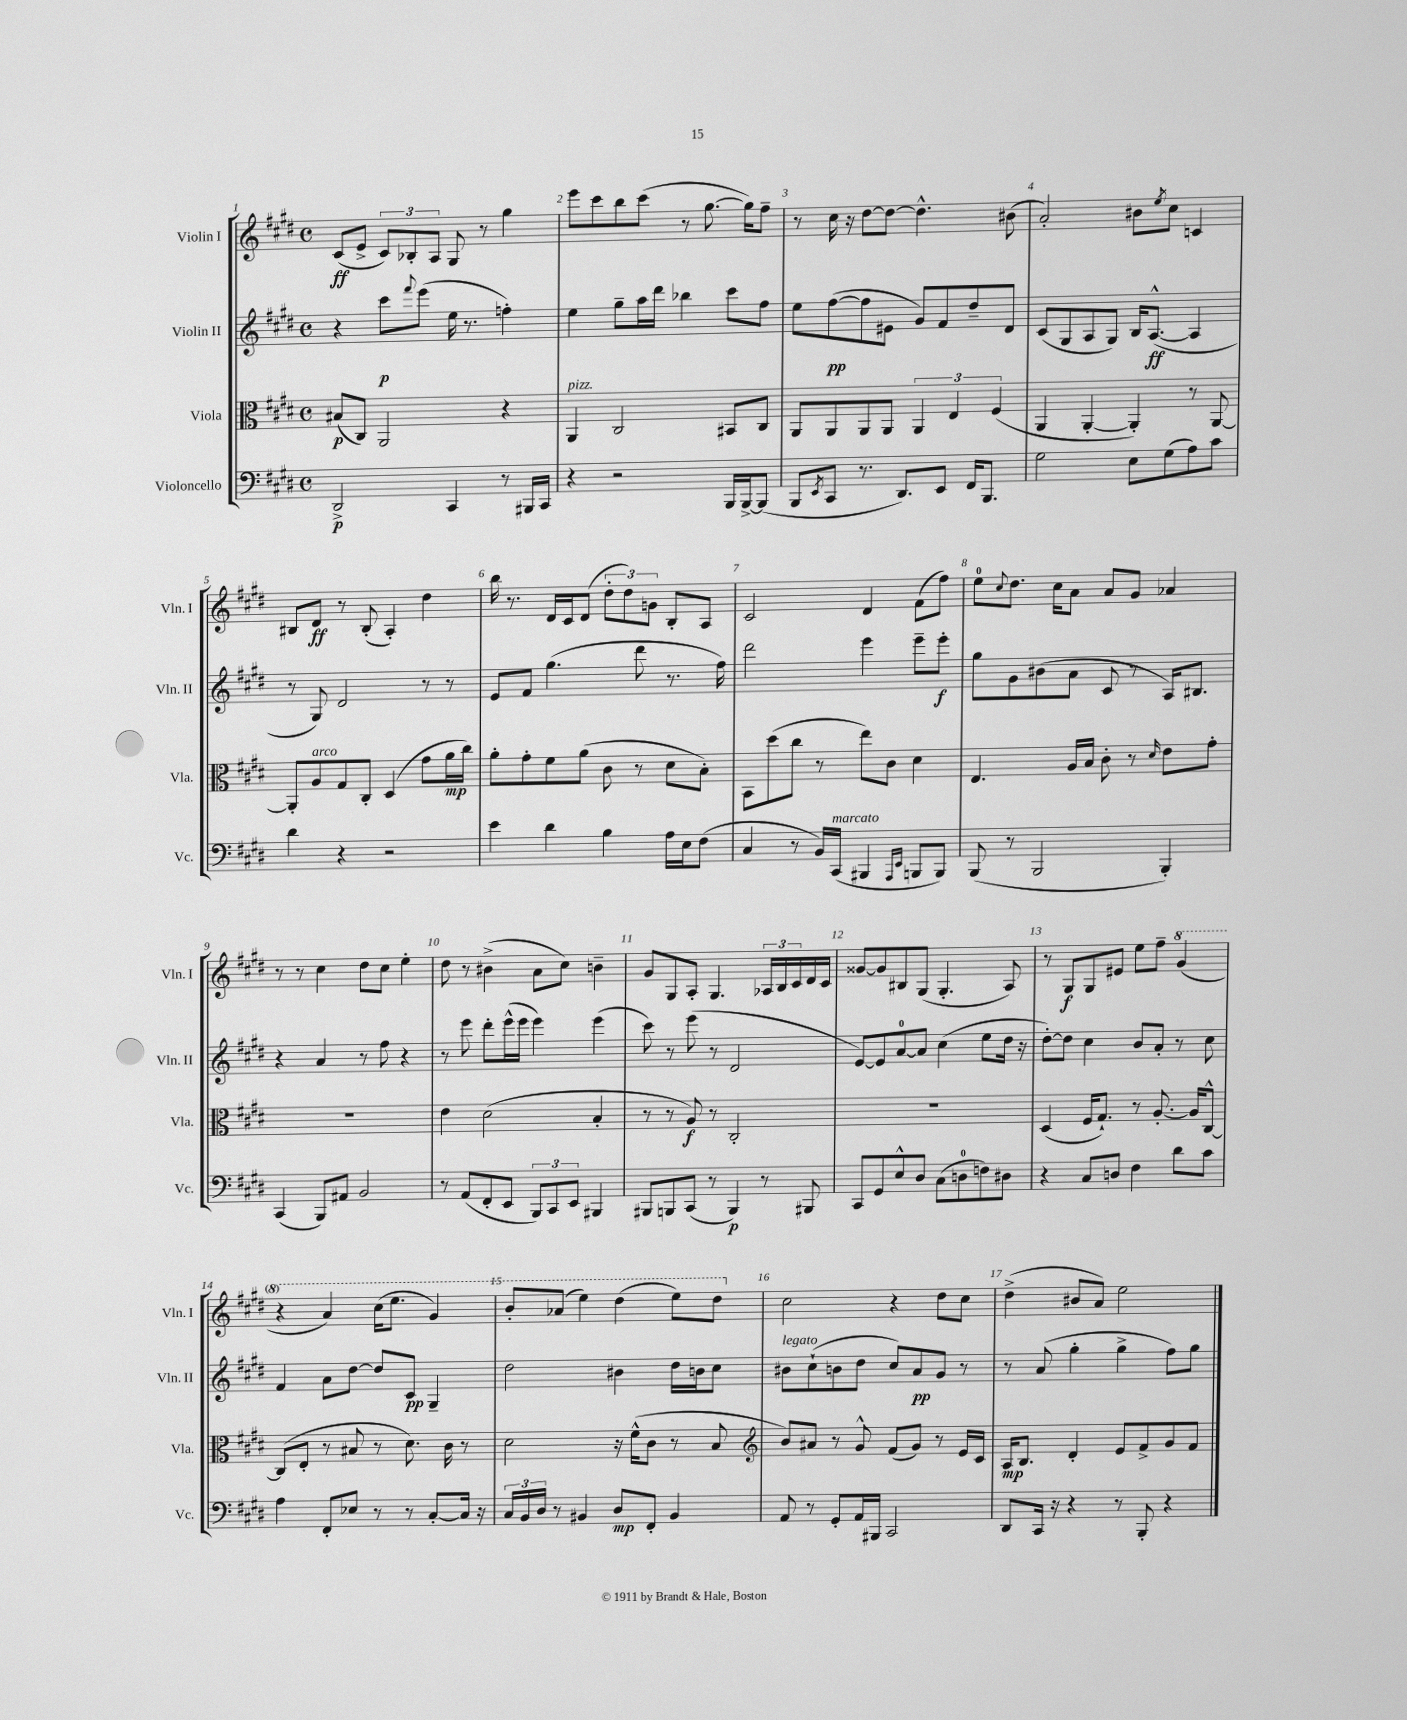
<<
\new StaffGroup <<
\new Staff = "s0" \with { instrumentName = "Violin I" shortInstrumentName = "Vln. I" } {
    \clef treble \key e \major \defaultTimeSignature \time 4/4
    cis'8\ff( e'8-> \tuplet 3/2 { cis'8) bes8-. a8 } gis8 r8 gis''4 |
    e'''8 cis'''8 b''8 cis'''8( r8 gis''8.~ gis''16) fis''8-- |
    r8 cis''16 r16 dis''8~ dis''8~ dis''4.-^ bis'8( |
    a'2-.) bis'8 \acciaccatura { e''8 } cis''8 c'4 |
    bis8 dis'8\ff r8 bis8-.( a4-.) dis''4 |
    b''16 r8. dis'16 cis'16 dis'8( \tuplet 3/2 { dis''8-. dis''8) g'8 } b8-. a8 |
    cis'2 dis'4 fis'8( fis''8) |
    e''8-0 \appoggiatura { cis''8 } dis''8. cis''16 a'8 a'8 gis'8 aes'4 |
    r8 r8 cis''4 dis''8 cis''8 e''4-. |
    dis''8 r8 bis'4->( a'8 cis''8) b'4-- |
    gis'8 gis8 a8-. gis4. \tuplet 3/2 { aes16 b16 cis'16 } dis'16 cis'16 |
    gisis'8~ gisis'8 bis8 gis8( gis4.-. a8) |
    r8 gis8\f gis8 eis'8 e''8 fis''8-- \ottava #1 gis''4( |
    r4 a''4) cis'''16( e'''8. gis''4) |
    b''8-. aes''8( e'''4) dis'''4( e'''8) dis'''8 \ottava #0 |
    cis''2 r4 dis''8 cis''8 |
    dis''4->( bis'8 a'8) e''2 \bar "|." |
}
\new Staff = "s1" \with { instrumentName = "Violin II" shortInstrumentName = "Vln. II" } {
    \clef treble \key e \major \defaultTimeSignature \time 4/4
    r4 cis'''8\p \appoggiatura { fis'''8 } e'''8( e''16 r8. f''4-.) |
    e''4 gis''8-- a''16 dis'''16 bes''4 cis'''8 fis''8 |
    e''8 fis''8~\pp( fis''8 eis'8 gis'8) fis'8 dis''8-- dis'8 |
    cis'8( gis8 a8 gis8) b16 a8.~-^\ff( a4 |
    r8 gis8) dis'2 r8 r8 |
    e'8 fis'8 gis''4.( dis'''8 r8. fis''16) |
    dis'''2 e'''4 e'''8-- e'''8-.\f |
    gis''8 gis'8 bis'8( a'8 cis'8 r8 a16) bis8. |
    r4 a'4 r8 fis''8 r4 |
    r8 e'''8 dis'''8-. e'''16-^( e'''16 e'''4) e'''4( |
    cis'''8) r8 e'''8( r8 dis'2 |
    e'8~) e'8 a'8-0~ a'8 cis''4( e''8 dis''16 r16 |
    dis''8~-.) dis''8 cis''4 b'8 a'8-. r8 cis''8 |
    fis'4 a'8 dis''8~ dis''8 cis'8\pp gis4-- |
    dis''2 bis'4 dis''16 b'16 cis''8 |
    bis'8^\markup { \italic "legato" } cis''8-!( b'8 dis''8 cis''8) a'8\pp gis'8 r8 |
    r8 a'8( gis''4-. gis''4-> fis''8) gis''8 \bar "|." |
}
\new Staff = "s2" \with { instrumentName = "Viola" shortInstrumentName = "Vla." } {
    \clef alto \key e \major \defaultTimeSignature \time 4/4
    bis8\p( cis8) a,2 r4 |
    a,4^\markup { \italic "pizz." } cis2 bis,8 cis8 |
    a,8 a,8 a,8 a,8 \tuplet 3/2 { a,4 e4 fis4( } |
    a,4 a,4~-. a,4-.) r8 a,8~ |
    a,8-. a8^\markup { \italic "arco" } gis8 cis8-. dis4( gis'8 a'16\mp cis''16) |
    a'8-. gis'8-. fis'8 a'8( cis'8 r8 dis'8 b8-.) |
    b,8 dis''8( cis''8 r8 e''8) cis'8 dis'4 |
    e4. a16 b16 cis'8-. r8 \grace { dis'16 } e'8 gis'8-. |
    R1 |
    e'4 dis'2( b4-. |
    r8 r8 a8\f) r8 cis2-. |
    R1 |
    dis4( fis16 gis8.-!) r8 a8.~-. a16 cis8~-^ |
    cis8( e8-. r8 bis8 r8 dis'8.) cis'16 r8 |
    dis'2 r16 fis'16-^( cis'8 r8 b8 |
    \clef treble b'8) ais'8 r8 gis'8-^ fis'8( gis'8) r8 e'16 cis'16 |
    a16\mp b8. dis'4-. e'8 fis'8-> gis'8 fis'8 \bar "|." |
}
\new Staff = "s3" \with { instrumentName = "Violoncello" shortInstrumentName = "Vc." } {
    \clef bass \key e \major \defaultTimeSignature \time 4/4
    dis,2->\p cis,4 r8 bis,,16 cis,16 |
    r4 r2 b,,16 b,,16~-> b,,8( |
    b,,8 \acciaccatura { e,8 } cis,8 r8. dis,8.) e,8 fis,16 b,,8. |
    gis2 e8 gis8( a8) cis'8 |
    dis'4 r4 r2 |
    e'4 dis'4 b4 a16 e16 fis8( |
    cis4 r8 b,16) cis,16^\markup { \italic "marcato" }( bis,,4 \grace { a,,16 e,16 } b,,8 b,,8) |
    b,,8( r8 b,,2 b,,4-.) |
    cis,4( b,,8) ais,8 b,2 |
    r8 a,8( fis,8-. e,8 \tuplet 3/2 { b,,8) cis,8 e,8 } bis,,4 |
    bis,,8 b,,8 cis,8( r8 b,,4\p) r8 bis,,8 |
    cis,8 gis,8 e8-^ dis8 cis8( d8-0 f8) dis8 |
    r4 cis8 d8 fis4 dis'8 cis'8 |
    a4 fis,8-. ees8 r8 r8 cis8~-. cis16 r16 |
    \tuplet 3/2 { cis16 b,16 dis16 } r8 bis,4 dis8\mp fis,8-. bis,4 |
    a,8 r8 gis,8-. a,16 bis,,16 cis,2 |
    dis,8 cis,16 r16 r4 r8 b,,8-. r4 \bar "|." |
}
>>
>>
\layout { \context { \Score \override BarNumber.break-visibility = ##(#f #t #t) barNumberVisibility = #all-bar-numbers-visible } }
